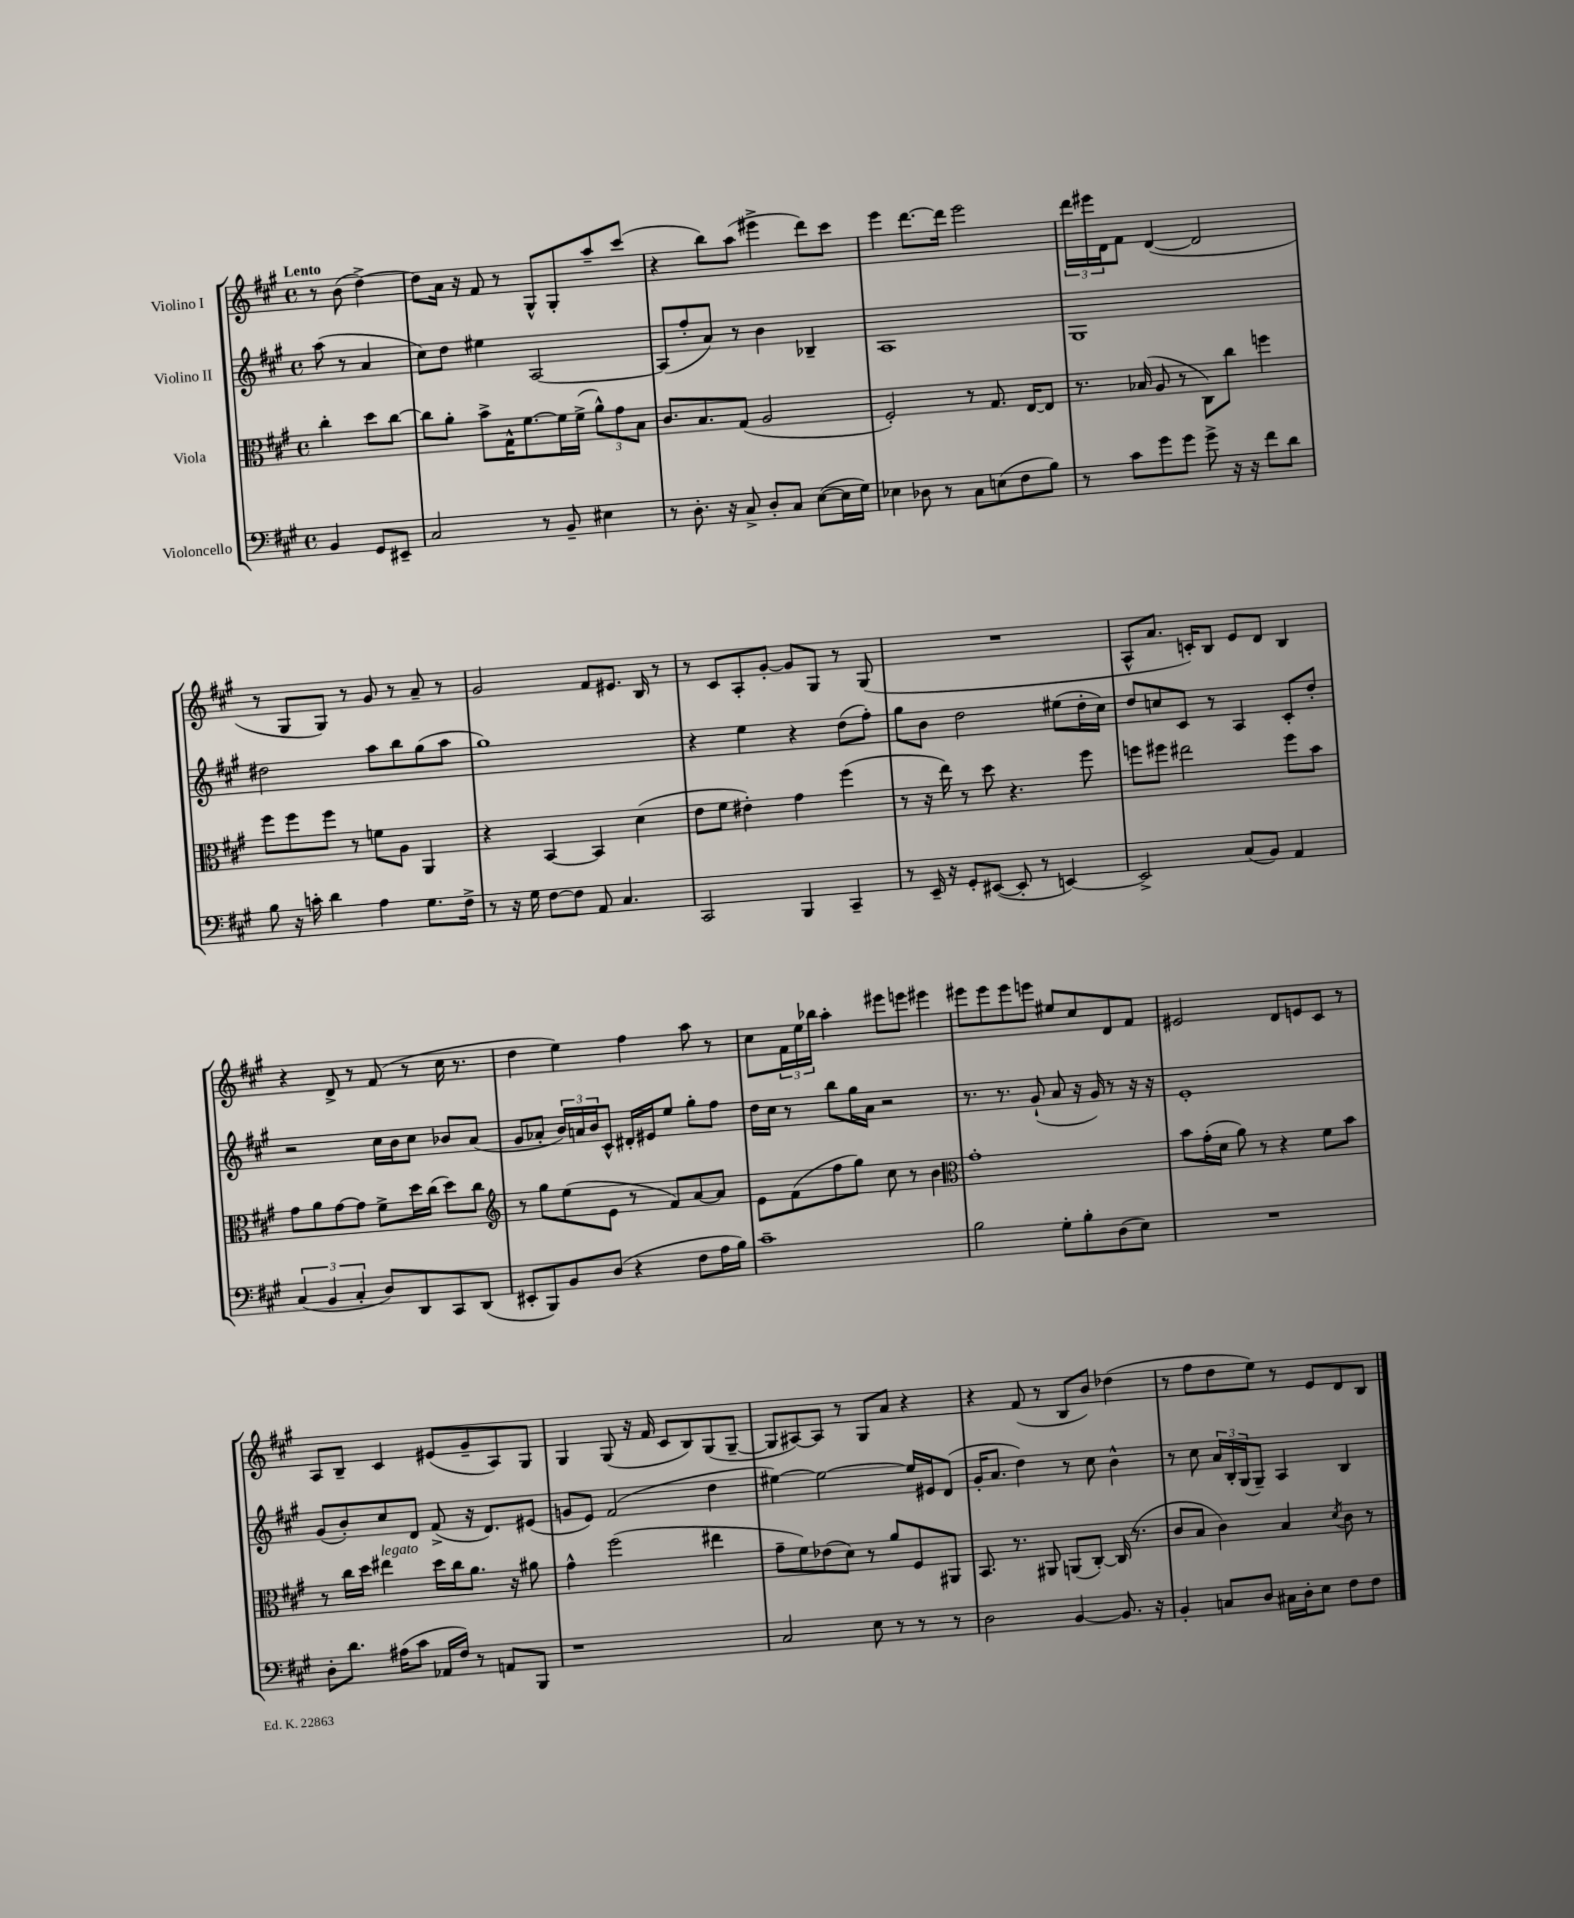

**kern	**kern	**kern	**kern
*staff4	*staff3	*staff2	*staff1
*clefF4	*clefC3	*clefG2	*clefG2
*k[f#c#g#]	*k[f#c#g#]	*k[f#c#g#]	*k[f#c#g#]
*M4/4	*M4/4	*M4/4	*M4/4
*met(c)	*met(c)	*met(c)	*met(c)
4BB	4cc#'	(8aa	8r
.	.	8r	(8b
8GG#	8dd	4a	[4dd^)
8EE#~	[8cc#	.	.
=	=	=	=
2C#	8cc#]	8cc#)	8dd]
.	8a'	8dd	16a
.	.	.	16r
.	8b^	4ee#	8f#
.	16G#^^	.	8r
.	[8.f#	.	.
8r	.	[2A	8G#^^
8BB~	16f#]	.	8G#'
.	(16f#^	.	.
4E#	12a^^)	.	8aa~
.	12g#	.	.
.	.	.	(8ccc#
.	12B	.	.
=	=	=	=
8r	8.c#	(8A]	4r
8.D'	.	8ff#'	.
.	8.B	.	.
.	.	8a)	8bb)
16r	.	.	.
8C#^	(8G#	8r	(8aa
8D'	2A	4b	4eee#^
8C#	.	.	.
([8E	.	4B-~	8ddd)
16E]	.	.	8ccc#
16G#)	.	.	.
=	=	=	=
4E-	2F#')	1A	4eee
8D-	.	.	[8.ddd
8r	.	.	.
.	.	.	16ddd]
8C#	8r	.	2eee
(8E	8.G#	.	.
8F#	.	.	.
.	[16E	.	.
8B)	8E]	.	.
=	=	=	=
8r	8.r	1G#	24ddd
.	.	.	24eee#
.	.	.	24d
8c#	.	.	8f#
.	(16B-	.	.
8g#	8A	.	([4d
8g#	8r	.	.
8g#^	8C#)	.	2d]
16r	8cc#	.	.
16r	.	.	.
8f#	4ff	.	.
8d	.	.	.
=	=	=	=
8B	8ff#	2dd#	8r
16r	8ff#	.	8G#
16c'	.	.	.
4d	8ff#	.	8G#)
.	8r	.	8r
4A	8f	8aa	8g#
.	8A	8bb	8r
8.G#	4AA	(8gg#	8a~
.	.	8aa	8r
16F#^	.	.	.
=	=	=	=
8r	4r	1gg#)	2g#
16r	.	.	.
16G#	.	.	.
[8F#	[4BB	.	.
8F#]	.	.	.
8AA	4BB]	.	8f#
4.C#	.	.	8.e#
.	(4d	.	.
.	.	.	16B
.	.	.	8r
=	=	=	=
2CC#	8e	4r	8r
.	8f#	.	8c#
.	4e#')	4ee	8A'
.	.	.	[8g#'
4BBB	4g#	4r	8g#]
.	.	.	8G#
4CC#~	(4ff#	(8dd	8r
.	.	8ff#')	(8G#
=	=	=	=
8r	8r	8gg#	1r
16EE~	16r	8b	.
16r	16ee)	.	.
8GG#'	8r	2dd	.
([8EE#	8dd	.	.
8EE#']	4.r	.	.
8r	.	.	.
[4EE)	.	(8ee#	.
.	8ff#	16dd'	.
.	.	16cc#)	.
=	=	=	=
2EE^]	8ff	8dd	8A^^
.	8ff#	8cc	8.a
.	2ee#	8c#	.
.	.	.	16c')
.	.	8r	8B
(8C#	.	4A	8e
8BB)	.	.	8d
4AA	8ff#	8c#'	4B
.	8b	8dd'	.
=	=	=	=
(6C#	8g#	2r	4r
.	8a	.	.
6BB	.	.	.
.	[8g#	.	8d^
6C#'	.	.	.
.	8g#]	.	8r
8D)	8f#^	16cc#	(8f#
.	.	16b	.
8DD	16dd	8cc#	8r
.	(16cc#	.	.
8CC#	8dd)	8b-	16cc#
.	.	.	8.r
(8DD	8cc#	(8a	.
=	=	=	=
*	*clefG2	*	*
8EE#'	8r	8g#	4dd
8BBB)	8gg#	8a-'	.
8BB	(8ee	24b)	4ee)
.	.	24a	.
.	.	24b	.
(8D	8e	8c#^^	.
4r	8r	16d#'	4ff#
.	.	16e#	.
.	8f#)	8ee	.
8F#	[8a	8gg#'	8aa
16A	8a]	8ff#	8r
16B)	.	.	.
=	=	=	=
1c#~	8e	16dd	8cc#
.	.	16cc#	.
.	(8f#	8r	24f#
.	.	.	24ee
.	.	.	24bb-
.	8ff#	8bb	4aa'
.	8gg#)	16gg#	.
.	.	16a	.
.	8cc#	2r	8eee#
.	8r	.	8eee
.	4b	.	4eee#
=	=	=	=
*	*clefC3	*	*
2B	1g#'	8.r	8eee#
.	.	.	8eee#
.	.	8.r	.
.	.	.	8eee#
.	.	(8g#`	8eee
8G#'	.	8a	8ee#
8B'	.	16r	8cc#
.	.	16g#)	.
(8D	.	8r	8d
8E)	.	16r	8f#
.	.	16r	.
=	=	=	=
1r	8b	1e'	2e#
.	(16g#'	.	.
.	16d	.	.
.	8a)	.	.
.	8r	.	.
.	4r	.	8d
.	.	.	8e
.	8f#	.	8c#
.	8b	.	8r
=	=	=	=
8D'	8r	(8g#	8A
8.d	16cc#	8b')	8B~
.	16dd	.	.
.	4ee#	8cc#	4c#
(16A#	.	.	.
8c#	.	8d	.
16AA-	16dd	(8f#^	(8e#
16F#)	16cc#	.	.
8r	8.a	16r	8g#~
.	.	8.d)	.
8AA	.	.	8A)
.	16r	.	.
8BBB	8a#	(8e#	8G#
=	=	=	=
1r	4g#^^	8g	4G#
.	.	8e)	.
.	(2ff#	(2f#	(8G#
.	.	.	16r
.	.	.	16f#
.	.	.	8c#
.	.	.	8B)
.	4ee#	4dd	(8G#
.	.	.	[8G#~
=	=	=	=
2C#	8g#~	[4ee#)	8G#]
.	8f#)	.	[8A#)
.	(8e-	2ee#_	8A#]
.	8d)	.	8r
8E	8r	.	8G#
8r	8a	.	8a
8r	8F#	16ee#]	4r
.	.	16e#	.
8r	8AA#	(8d	.
=	=	=	=
2D	8.BB	16g#'	4r
.	.	8.a	.
.	8.r	.	.
.	.	4dd)	(8f#
.	8AA#	.	8r
[4BB	(8AA	8r	8B
.	[8C#')	8cc#	8b)
8.BB]	(16C#]	4b^^	(4dd-
.	8.r	.	.
16r	.	.	.
=	=	=	=
4BB'	8c#	8r	8r
.	8B	8cc#	8ff#
8C	4c#)	24a	8dd
.	.	24B'	.
.	.	(24G#	.
8D	.	8G#~)	8ee)
16C#	4B	4A	8r
16D'	.	.	.
8E	.	.	8e
.	8qd	.	.
8F#	8c#	4B	8d
8F#	8r	.	8B
==	==	==	==
*-	*-	*-	*-
